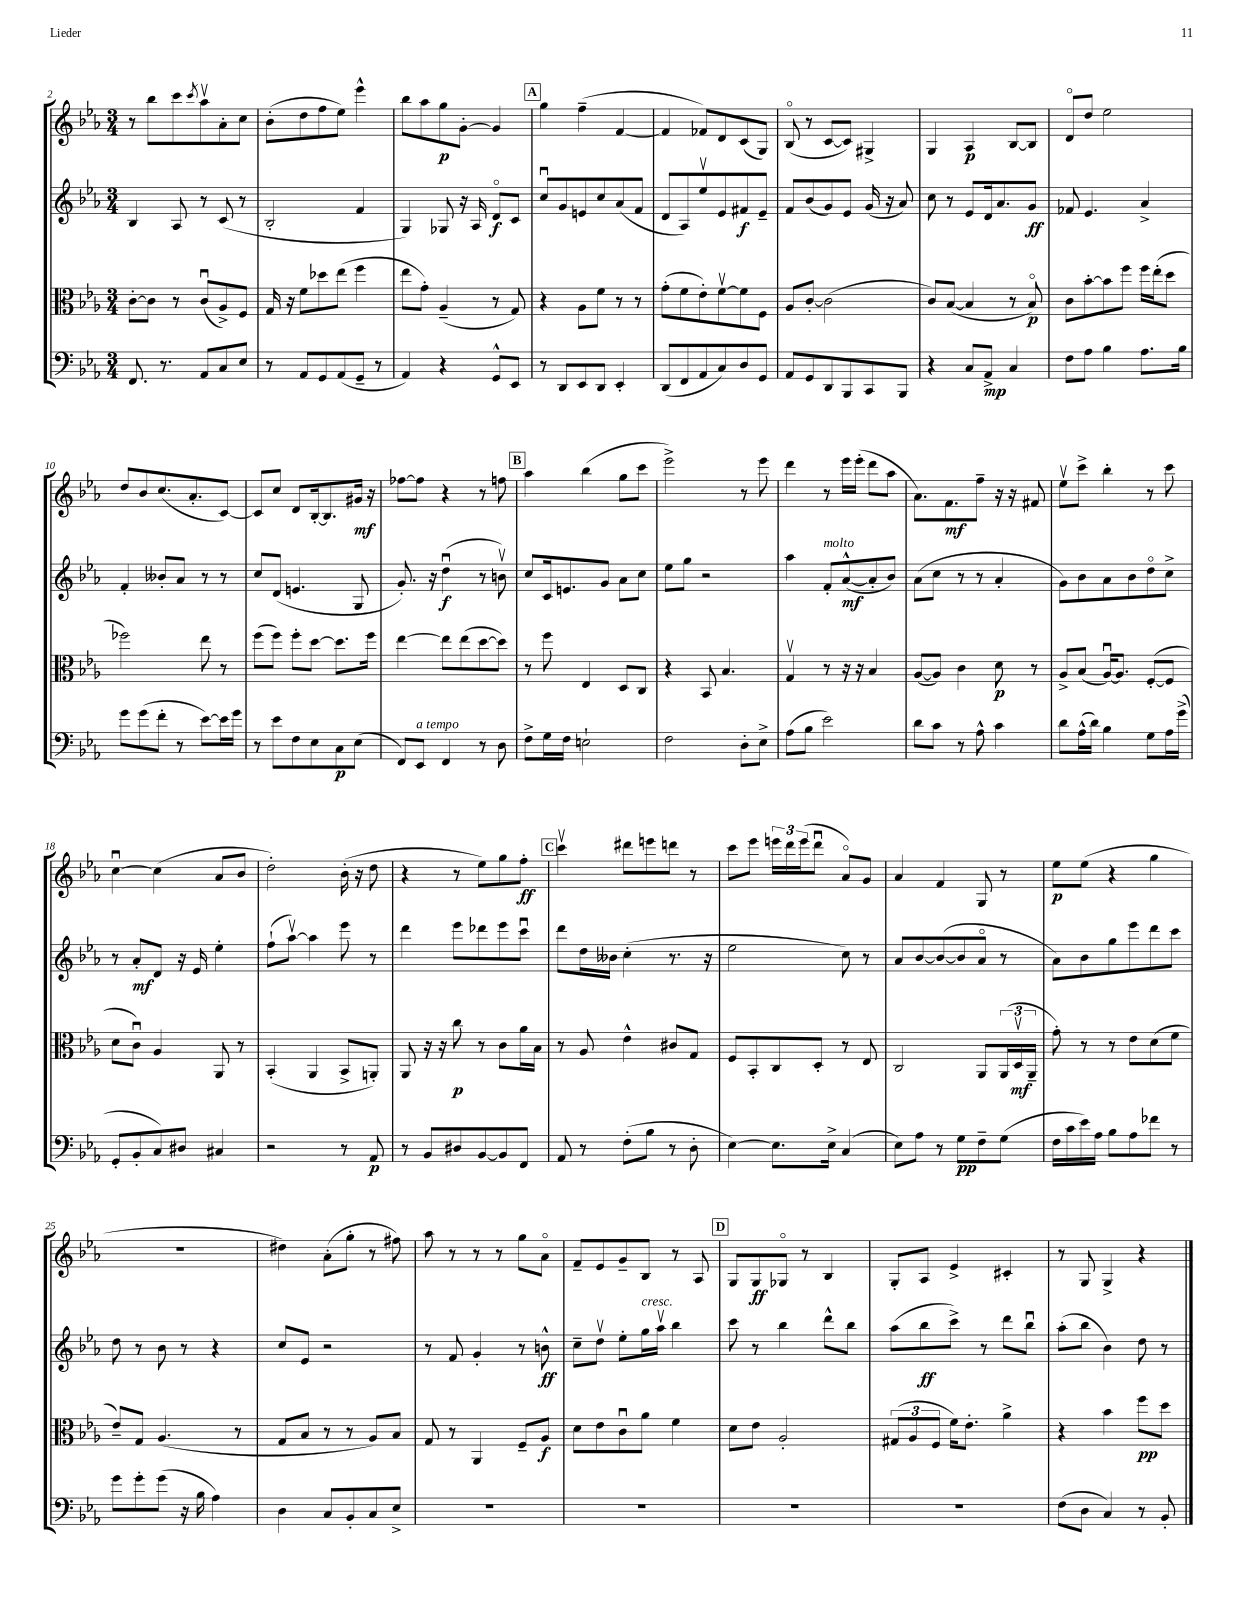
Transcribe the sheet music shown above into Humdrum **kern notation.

**kern	**kern	**kern	**kern
*staff4	*staff3	*staff2	*staff1
*clefF4	*clefC3	*clefG2	*clefG2
*k[b-e-a-]	*k[b-e-a-]	*k[b-e-a-]	*k[b-e-a-]
*M3/4	*M3/4	*M3/4	*M3/4
8.FF	[8c'	4B-	8r
.	8c]	.	8bb-
8.r	.	.	.
.	8r	8A-	8ccc
.	.	.	8qccc
8AA-	(8cu	8r	8aa-v
8C	8A-^)	(8c	8a-'
8E-	8F	8r	8cc
=	=	=	=
8r	16G	2B-'	(8b-'
.	16r	.	.
8AA-	8f	.	8dd
8GG	8dd-	.	8ff
(8AA-	(8ee-	.	8ee-)
8GG~	4ff	4f	4eee-^^
8r	.	.	.
=	=	=	=
4AA-)	8ee-	4G)	8bb-
.	8g')	.	8aa-
4r	(4A-~	8G-	8gg
.	.	16r	[8g'
.	.	16A-	.
8GG^^	8r	8do	4g]
8EE-	8G)	8c	.
=	=	=	=
8r	4r	8ccu	4gg
8DD	.	8g	.
8EE-	8A-	8e	(4ff~
8DD	8f	8cc	.
4EE-'	8r	(8a-	[4f
.	8r	8f	.
=	=	=	=
(8DD	(8g'	8d	4f]
8FF	8f	8A-)	.
8AA-	8e-')	8ee-v	8f-)
8C)	[8fv	8e-	8d
8D	8f]	8f#	(8c
8GG	8F	8e-~	8G)
=	=	=	=
8AA-	8A-	8f	(8B-o
8GG	[8c'	(8b-	8r
8DD	(2c]	8g)	[8c
8BBB-	.	8e-	8c])
8CC	.	(16g	4G#^
.	.	16r	.
8BBB-	.	8a-)	.
=	=	=	=
4r	8c)	8cc	4G
.	([8B-	8r	.
8C	4B-]	8e-	4A-
8AA-^	.	16d	.
.	.	8.a-	.
4C	8r	.	[8B-
.	8B-o)	8g	8B-]
=	=	=	=
8F	8c	8f-	8do
8A-	[8b-'	4.e-	8dd
4B-	8b-]	.	2ee-
.	8ff	.	.
8.A-	16ff	4a-^	.
.	(16ee-'	.	.
.	8dd	.	.
16B-	.	.	.
=	=	=	=
8g	2ff-)	4f'	8dd
(8g	.	.	8b-
8f'	.	8b--'	(8.cc
8r	.	8a-	.
.	.	.	8.a-'
[8e-)	8ee-	8r	.
16e-]	8r	8r	[8c)
16g	.	.	.
=	=	=	=
8r	(8ff	8cc	8c]
8e-	8ff)	(8d	8cc
8F	8ff'	4.e	8d
8E-	[8dd	.	[16B-'
.	.	.	8.B-]
8C	8.dd]	.	.
(8E-	.	8G	16g#
.	16ff	.	16r
=	=	=	=
8FF)	[4ee-	8.g')	[8ff-
8EE-	.	.	8ff-]
.	.	16r	.
4FF	8ee-]	(4ddu	4r
.	(8ee-	.	.
8r	[8dd	8r	8r
8D	8dd])	8bv)	8ff
=	=	=	=
8F^	8r	8cc	4aa-
16G	8ff	16c	.
16F	.	8.e	.
2E`	4E-	.	(4bb-
.	.	8g	.
.	8D	8a-	8gg
.	8C	8cc	8ccc
=	=	=	=
2F	4r	8ee-	2eee-^)
.	.	8gg	.
.	8BB-	2r	.
.	4.B-	.	.
8D'	.	.	8r
8E-^	.	.	8eee-
=	=	=	=
(8A-	4Gv	4aa-	4ddd
8B-	.	.	.
2e-)	8r	8f'	8r
.	16r	([8a-^^	16eee-
.	16r	.	(16eee-'
.	4B-	8a-']	8ddd
.	.	8b-)	8aa-
=	=	=	=
8d	([8A-	(8a-	8.a-)
8c	8A-])	8cc	.
.	.	.	8.f
8r	4c	8r	.
8A-^^	.	8r	8ff~
4c	8d	4a-'	16r
.	.	.	16r
.	8r	.	8f#
=	=	=	=
8d	8A-^	8g)	8ee-v
(16A-^^	(8B-	8b-	8ccc^
16d)	.	.	.
4B-	[16A-u)	8a-	4bb-'
.	8.A-]	.	.
.	.	8b-	.
8G	([8F'	8ddo	8r
16A-	8F]	8cc^	8ccc
(16g^	.	.	.
=	=	=	=
8GG'	8d	8r	[4ccu
8BB-'	8cu)	8a-'	.
8C)	4A-	8d	(4cc]
8D#	.	16r	.
.	.	16e-	.
4C#	8AA-	4ee-'	8a-
.	8r	.	8b-
=	=	=	=
2r	(4BB-'	(8ff`	2dd')
.	.	[8aa-v)	.
.	4AA-	4aa-]	.
8r	8BB-^	8eee-	(16b-'
.	.	.	16r
8AA-	8AA')	8r	8dd
=	=	=	=
8r	8AA-	4ddd	4r
8BB-	16r	.	.
.	16r	.	.
8D#	8cc	8eee-	8r
[8BB-	8r	8ddd-	8ee-)
8BB-]	8c	8eee-	8gg
8FF	16a-	8cccu	8ff'
.	16B-	.	.
=	=	=	=
8AA-	8r	8ddd	4cccv
8r	8A-	16dd	.
.	.	16b--	.
(8F'	4e-^^	(4cc'	8ddd#
8B-	.	.	8eee
8r	8c#	8.r	8ddd
8D'	8G	.	8r
.	.	16r	.
=	=	=	=
[4E-)	8F	2ee-	8ccc
.	8BB-'	.	8eee-
8.E-]	8C	.	24eee
.	.	.	24ddd
.	.	.	(24eee
.	8D'	.	8dddu
16E-^	.	.	.
(4C	8r	8cc)	8a-o)
.	8E-	8r	8g
=	=	=	=
8E-)	2C	8a-	4a-
8A-	.	[8b-	.
8r	.	(8b-_	4f
8G	.	8b-]	.
8F~	8AA-	8a-o	8G
(8G	(24AA-	8r	8r
.	24Dv	.	.
.	24AA-~	.	.
=	=	=	=
16F	8g')	8a-)	8ee-
16c	.	.	.
16e-)	8r	8b-	(8ee-
16A-	.	.	.
8B-	8r	8gg	4r
8A-	8e-	8eee-	.
8f-	(8d	8ddd	4gg
8r	8f	8ccc	.
=	=	=	=
8g	8e-~)	8dd	2.r
8g'	8G	8r	.
(8g	(4.A-	8b-	.
16r	.	8r	.
16B-	.	.	.
4A-)	.	4r	.
.	8r	.	.
=	=	=	=
4D	8G	8cc	4dd#)
.	8B-	8e-	.
8C	8r	2r	(8a-'
8BB-'	8r	.	8gg'
8C	8A-)	.	8r
8E-^	8B-	.	8ff#)
=	=	=	=
2.r	8G	8r	8aa-
.	8r	8f	8r
.	4AA-	4g'	8r
.	.	.	8r
.	8F~	8r	8gg
.	8A-	8b^^	8a-o
=	=	=	=
2.r	8d	8cc~	8f~
.	8e-	8ddv	8e-
.	8cu	8ee-'	8g~
.	8a-	16gg	8B-
.	.	16aa-v	.
.	4f	4bb-	8r
.	.	.	8A-
=	=	=	=
2.r	8d	8ccc	8G
.	8e-	8r	8G
.	2A-'	4bb-	8G-o
.	.	.	8r
.	.	8ddd^^	4B-
.	.	8bb-	.
=	=	=	=
2.r	(12G#	(8aa-	8G'
.	12A-	.	.
.	.	8bb-	8A-
.	12F	.	.
.	16f)	8ccc^)	4e-^
.	8.e-'	.	.
.	.	8r	.
.	4a-^	8ddd	4c#'
.	.	8bb-u	.
=	=	=	=
(8F	4r	(8aa-'	8r
8D	.	8bb-	8G
4C)	4b-	4b-)	4G^
8r	8ff	8dd	4r
8BB-'	8dd	8r	.
==	==	==	==
*-	*-	*-	*-
